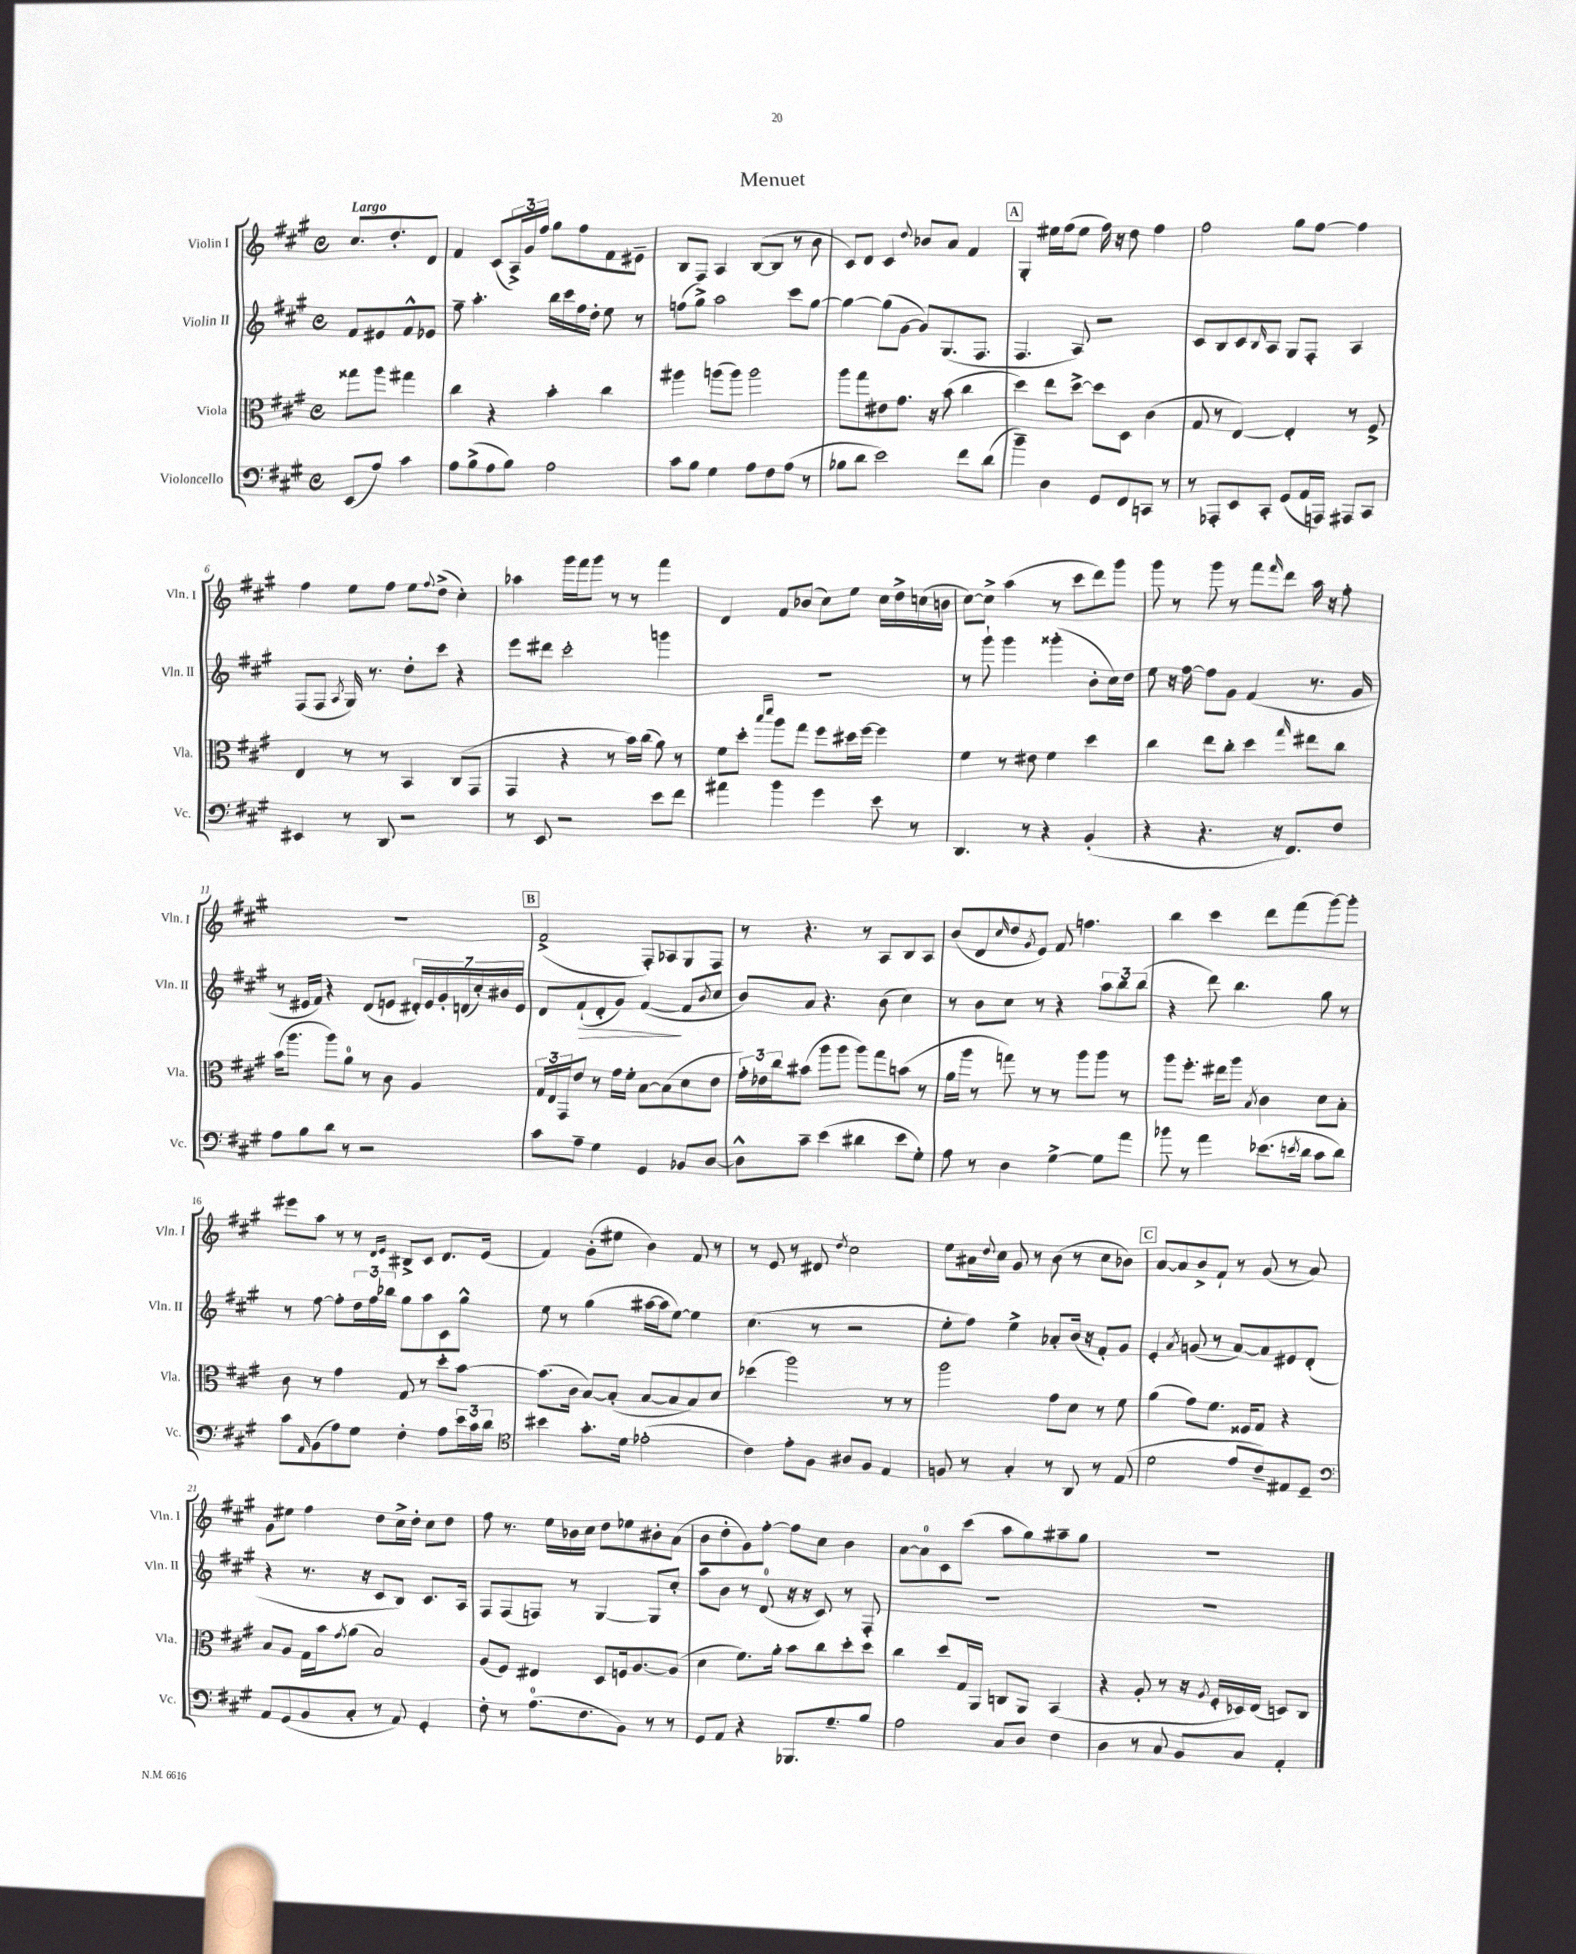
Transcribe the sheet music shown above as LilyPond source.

\header { title = "Menuet" }
<<
\new StaffGroup <<
\new Staff = "s0" \with { instrumentName = "Violin I" shortInstrumentName = "Vln. I" } {
    \clef treble \key a \major \defaultTimeSignature \time 4/4 \partial 2 \tempo "Largo"
    cis''8. d''8.-. d'8 |
    fis'4 cis'8( \tuplet 3/2 { a16->) gis'16 fis''16 } gis''8 fis''8 fis'8 eis'8-- |
    b8 fis8 a4 b8~( b8 r8 b'8 |
    cis'8) d'8 cis'4 \appoggiatura { d''8 } bes'8 a'8 fis'4 |
    \mark \markup { \box "A" } gis4-. eis''16 fis''16( eis''8 fis''16) r16 d''8 fis''4 |
    fis''2 gis''8 fis''8~ fis''4 |
    fis''4 e''8 fis''8 e''8 \appoggiatura { fis''8 } d''8->( cis''4-.) |
    aes''4 gis'''16 fis'''16 gis'''8 r8 r8 fis'''4 |
    d'4 fis'8 bes'8( cis''8) e''8 cis''16 d''16-> c''16( b'16 |
    cis''8~) cis''8-> a''4( r8 cis'''8 d'''8) gis'''8 |
    gis'''8 r8 gis'''8 r8 fis'''8 \grace { fis'''16 } d'''8 a''16 r16 fis''8-. |
    R1 |
    \mark \markup { \box "B" } fis'2->( fis8-.) aes8 gis8 fis8 |
    r8 r4. r8 a8 b8 a8 |
    b'8( d'8 \grace { cis''16 } d''8 \acciaccatura { gis'8 } e'8) fis'8 f''4. |
    b''4 cis'''4 d'''8 fis'''8( gis'''8~) gis'''8-. |
    eis'''8 a''8 r8 r8 \grace { d'16 e'16 } bis8-> cis'8 d'8. e'16( |
    fis'4) gis'8-.( eis''8 b'4) fis'8 r8 |
    r8 e'8 r8 dis'8 \acciaccatura { d''8 } cis''2 |
    e''8 ais'16 \appoggiatura { d''8 } cis''16 gis'8 r8 b'8( r8 cis''8 bes'8) |
    \mark \markup { \box "C" } a'8~ a'8 b'8-> fis'8-! r8 gis'8( r8 a'8) |
    gis'8 eis''8 fis''4 d''8 cis''16-> d''16-. cis''8 d''8 |
    fis''8 r8. e''16 bes'16 cis''16 d''8 ees''8 bis'8-. a'8( |
    b'8 d''8-. gis'8) fis''8~-. fis''8 cis''8 b'4 |
    a'8~ a'8-0 cis'8 cis'''8( a''8 gis''8) ais''8-- gis''8 |
    R1 \bar "|." |
}
\new Staff = "s1" \with { instrumentName = "Violin II" shortInstrumentName = "Vln. II" } {
    \clef treble \key a \major \defaultTimeSignature \time 4/4 \partial 2
    fis'8 eis'8 fis'8-^ ees'8 |
    fis''8-- a''4.-. b''16 cis'''16 fis''16 d''16-. e''8 r8 |
    f''8( gis''8->) a''2 cis'''8 gis''8~ |
    gis''4~ gis''8( gis'8~ gis'8) gis8.( fis8. |
    \mark \markup { \box "A" } fis4. a8) r2 |
    cis'8 b8 cis'8 \grace { b16 } a8 gis8 fis8-. a4 |
    fis8( fis8 \acciaccatura { a8 } gis16) r8. d''8-. cis'''8 r4 |
    e'''8 dis'''8 cis'''2-. g'''4 |
    R1 |
    r8 gis'''8-! gis'''4 gisis'''4-.( b'8-. cis''16) d''16 |
    e''8 r16 fis''16~ fis''8 gis'8 fis'4( r8. gis'16 |
    r8 eis'16 fis'16) r4 d'8( e'8 \tuplet 7/4 { dis'16-.) e'16 gis'16-. d'16( cis''16-.) bis'16 e'16 } |
    \mark \markup { \box "B" } d'8 fis'8-!\>( d'8-. gis'8) fis'4~\!( fis'8 \acciaccatura { b'8 } cis''8 |
    b'8) a'8 r4. b'8( cis''4) |
    r8 b'8 cis''8 r8 r4 \tuplet 3/2 { a''8 b''8 b''8( } |
    r4 d'''8) b''4. gis''8 r8 |
    r8 fis''8~ fis''8-. \tuplet 3/2 { d''16 fis''16 bes''16 } gis''8 a''8 cis'8 gis''8-^ |
    e''8 r8 gis''4( ais''16~ ais''16 e''8~) e''4 |
    cis''4.( r8 r2 |
    e''8-. fis''8) e''4-> aes'8-. b'16( r16 fis'8-.) gis'8 |
    \mark \markup { \box "C" } e'4-. \acciaccatura { a'8 } g'8( r8 a'8~) a'8 eis'8 d'8-.( |
    r4 r8. r16 cis'8 b8) cis'8. a16 |
    fis8 fis8( f8) r8 gis4~ gis8 cis''8-. |
    a''8 b'8 r8 d'8-0( r16 r16 cis'8) r8 fis8-. |
    R1 |
    R1 \bar "|." |
}
\new Staff = "s2" \with { instrumentName = "Viola" shortInstrumentName = "Vla." } {
    \clef alto \key a \major \defaultTimeSignature \time 4/4 \partial 2
    gisis''8 a''8 gis''4 |
    cis''4 r4 b'4-. cis''4 |
    ais''4 a''8( a''8) a''2 |
    a''8 gis''8 eis'8 gis'8. r16 b'8( cis''4 |
    \mark \markup { \box "A" } d''4) e''8 d''8~-> d''8 d8 cis'4( |
    gis8 r8 e4~) e4-. r8 fis8-> |
    e4 r8 r8 b,4 cis8( gis,8 |
    gis,4 r4 r8 b'16) cis''16( a'8) r8 |
    fis'8 d''8-. \grace { b''16 d'''16 } a''8 gis''8 fis''8 dis''16 fis''16~ fis''4 |
    fis'4 r8 eis'8 fis'4 d''4 |
    cis''4 e''8 cis''8-. d''4 \grace { gis''16 } eis''8 cis''8 |
    b'16( a''8. a''8) a'8-0 r8 cis'8 a4 |
    \mark \markup { \box "B" } \tuplet 3/2 { gis16 e16 gis,16 } e'8 r8 gis'16 fis'16-. b8~ b8( d'8 e'8 |
    \tuplet 3/2 { gis'16-.) ees'16 cis''16 } bis'8( a''8 a''8 a''8) gis''8 b'8( r8 |
    a'16 a''16 r8 g''8) r8 r8 a''8 a''8 r8 |
    a''8 fis''8.-. eis''16 a''8 \acciaccatura { b8 } cis'4 d'8 b8-. |
    cis'8 r8 gis'4 gis8 r8 d''8-. b'8~ |
    b'8.( cis'16 b8~) b8-.( b8~ b8 b8) d'8 |
    des''4( a''2) r8 r8 |
    a''2 gis'8 d'8 r8 fis'8 |
    \mark \markup { \box "C" } a'4( gis'8) fis'8. fisis16 gis8 r4 |
    b8 a8 gis16 b'16 \acciaccatura { gis'8 } a'8( b2) |
    a8( fis8) eis4 d8 f16 a8.~ a8( |
    d'4 fis'8.) a'16-. b'8 cis''8 d''8-. d''8 |
    cis''4 d''8 gis16 a,16 c8 a,8 b,4( |
    r4 a8-. r8 r16 \acciaccatura { a8 } fis16-. des16) e16( d8) cis8 \bar "|." |
}
\new Staff = "s3" \with { instrumentName = "Violoncello" shortInstrumentName = "Vc." } {
    \clef bass \key a \major \defaultTimeSignature \time 4/4 \partial 2
    e,8( a8) cis'4 |
    a8 b8->( a8 b8) a2 |
    cis'8 b8 gis4 a8 fis8 a8( r8 |
    bes8 d'8 e'2) fis'8 d'8( |
    \mark \markup { \box "A" } b'4--) d4 gis,8 fis,8 c,8 r8 |
    r8 aes,,8-. e,8 cis,8-. gis,8( a,16 a,,16) ais,,8 cis,8 |
    eis,4 r8 d,8 r2 |
    r8 e,8 r2 e'8 fis'8 |
    ais'4 b'4 gis'4 e'8 r8 |
    d,4. r8 r4 b,4-.( |
    r4 r4. r16 fis,8.) fis8 |
    a8 b8 d'8 r8 r2 |
    \mark \markup { \box "B" } cis'8 a8-- gis4 gis,4 bes,8 d8~ |
    d8-^ cis'8-- e'4( dis'4 e'8 gis8-.) |
    a8 r8 d4 gis4~-> gis8 a'8 |
    bes'8 r8 a'4 ees'8.( \acciaccatura { e'8 } d'16 cis'8 d'8) |
    cis'8 \grace { a,16 } b,8( a8) gis8 fis4-. a8 \tuplet 3/2 { e'16 cis'16 d'16 } |
    \clef tenor bis'4 gis'8.-. d'16 ees'2-.( |
    cis'4) e'8-. fis8 ais8 fis8 e4 |
    f8 r8 gis4-. r8 a,8 r8 e8( |
    \mark \markup { \box "C" } d'2 e'8 cis'8--) eis8 d8-- |
    \clef bass a,8 gis,8( b,8 cis8-. r8 a,8) gis,4-. |
    fis8-. r8 a8.-0( fis8. b,8) r8 r8 |
    gis,8 a,8 r4 bes,,8. gis8.-- b8 |
    a2 cis8 d8 fis4 |
    d4 r8 cis8 b,8 cis8 a,4-. \bar "|." |
}
>>
>>
